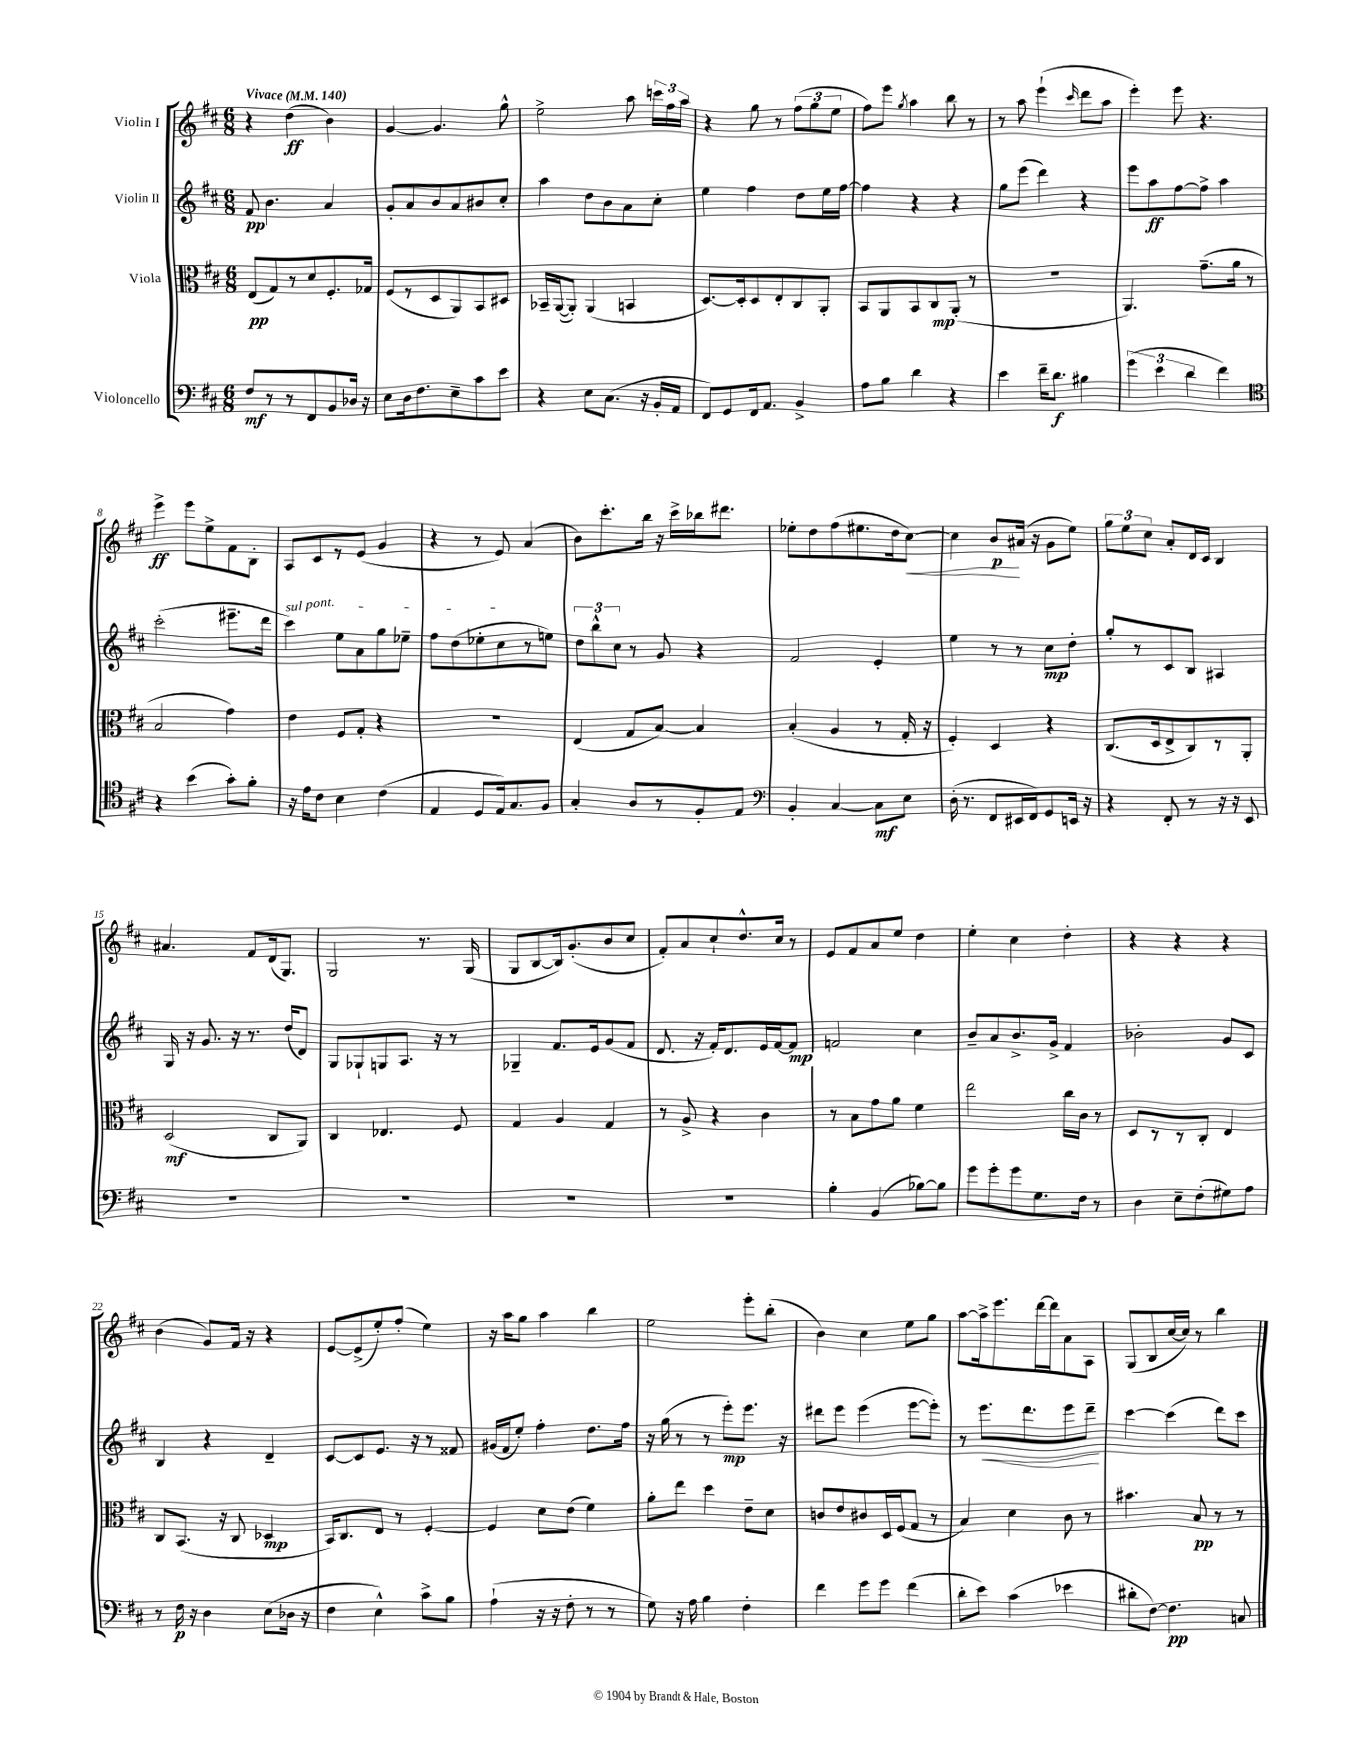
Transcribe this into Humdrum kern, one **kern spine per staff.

**kern	**kern	**kern	**kern
*staff4	*staff3	*staff2	*staff1
*clefF4	*clefC3	*clefG2	*clefG2
*k[f#c#]	*k[f#c#]	*k[f#c#]	*k[f#c#]
*M6/8	*M6/8	*M6/8	*M6/8
*MM140	*MM140	*MM140	*MM140
8F#	(8E	8f#	4r
8r	8G)	4.b	.
8r	8r	.	(4dd
8FF#	8d	.	.
8BB	8.F#'	4a	4b)
16D-	.	.	.
16r	16G-	.	.
=	=	=	=
8E	(8F#	8g'	[4g
16D	8r	8a	.
8.F#	.	.	.
.	8D	8b	4.g]
8E~	8AA)	8a	.
8c#	8BB	8b#	.
8e	8D#	8cc#'	8gg^^
=	=	=	=
4r	16BB-~	4aa	2ee^
.	([16AA	.	.
.	8AA'])	.	.
8E	(4AA	8dd	.
(8.C#	.	8b	.
.	4BB	8a	8aa
16r	.	.	.
16BB'	.	8cc#'	24ccc
.	.	.	24ff#
16AA	.	.	.
.	.	.	24aa
=	=	=	=
8FF#)	[8.D)	4ee	4r
8GG	.	.	.
.	16D']	.	.
16FF#	8D	4ff#	8gg
8.AA	.	.	.
.	8E'	.	8r
4BB^	8C#	8dd	(12ff#
.	.	.	12gg
.	8AA'	16ee	.
.	.	.	12ee
.	.	[16ff#	.
=	=	=	=
8A	8BB	4ff#]	8ff#)
8B	8AA	.	8eee
.	.	.	8qgg
4d	8BB	4r	4aa
.	8C#	.	.
4r	(8AA'	4r	8bb
.	8r	.	8r
=	=	=	=
4e	2.r	8gg	8r
.	.	(8eee	8aa
16f#~	.	4ddd)	(4eee`
8.d	.	.	.
.	.	.	16qqccc#
4B#	.	4r	8ddd
.	.	.	8aa
=	=	=	=
(6g	4.AA)	8eee	4eee')
.	.	8aa	.
6e	.	.	.
.	.	[8ff#	8eee
6d	.	.	.
.	(8.g~	8ff#^]	4.r
4f#)	.	4aa	.
.	16a	.	.
.	8r	.	.
=	=	=	=
*clefC4	*	*	*
4r	2B	(2ccc#'	4eee^
(4b	.	.	8eee
.	.	.	8ee^
8g')	4g)	8.eee#~	8f#
8f#'	.	.	8B'
.	.	16ddd	.
=	=	=	=
16r	4e	4ccc#)	8A
16e	.	.	.
8c#	.	.	8c#
4B	8F#	8ee	8r
.	8G'	8a	(8e
(4c#	4r	8gg	4g
.	.	8ee-~	.
=	=	=	=
4E	2.r	8ff#	4r
.	.	(8dd	.
8D	.	8ee-'	8r
16E)	.	8cc#	8e)
8.G	.	.	.
.	.	8r	(4a
8F#	.	8ee)	.
=	=	=	=
4G'	(4E	12dd	8b)
.	.	12bb^^	.
.	.	.	8.ccc#'
.	.	12cc#	.
8A	8G	8r	.
.	.	.	16bb
8r	[8B)	8g	16r
.	.	.	16ccc#^
8F#'	4B]	4r	16bb-
.	.	.	8.ddd#
8E	.	.	.
=	=	=	=
*clefF4	*	*	*
4BB'	(4B'	2f#	8ee-'
.	.	.	8dd
[4C#	4A	.	(8ff#
.	.	.	8.ee#
8C#]	8r	4e'	.
.	.	.	16dd
8E	16G'	.	[8cc#)
.	16r	.	.
=	=	=	=
(16D'	4F#')	4ee	4cc#]
8.r	.	.	.
8FF#	4D	8r	8b
16EE#	.	8r	(16a#
16FF#)	.	.	16r
8GG	4r	8cc#	8g
16EE	.	8dd'	8ee)
16r	.	.	.
=	=	=	=
4r	(8.C#	8gg'	12gg
.	.	.	12ee
.	.	8r	.
.	.	.	12cc#
.	16D	.	.
8FF#'	8E^	8c#	8a'
8r	8C#)	8B	16d
.	.	.	16c#
16r	8r	4A#	4B
16r	.	.	.
8EE	8AA'	.	.
=	=	=	=
2.r	(2D	16G	4.a#
.	.	16r	.
.	.	8.g	.
.	.	16r	.
.	.	8.r	8f#
.	8C#	.	(16d
.	.	(16dd	8.G)
.	8AA)	8d)	.
=	=	=	=
2.r	4C#	8G	2G
.	.	8G-`	.
.	4.E-	8G	.
.	.	8.A	.
.	.	.	8.r
.	.	16r	.
.	8F#	8r	.
.	.	.	(16G
=	=	=	=
2.r	4G	4G-~	8G
.	.	.	[8B
.	4A	8.f#	16B])
.	.	.	(8.g'
.	.	16e	.
.	4G	(8g	8b
.	.	8f#	8cc#
=	=	=	=
2.r	8r	8.d	8f#')
.	8A^	.	8a
.	.	16r	.
.	4r	16f#')	8cc#`
.	.	8.d	.
.	.	.	8.dd^^
.	4c#	16e	.
.	.	[16f#	16cc#
.	.	8f#]	8r
=	=	=	=
4B'	8r	2f	8e
.	8B	.	8f#
(4BB	8g	.	8a
.	8a	.	8ee
[8B-)	4f#	4cc#	4dd
8B-]	.	.	.
=	=	=	=
8g	2ee	8b~	4ee'
8g'	.	8a	.
8g	.	8.b^	4cc#
8.G	.	.	.
.	.	16g^	.
.	16cc#	4f#	4dd'
16F#	16c#	.	.
8r	8r	.	.
=	=	=	=
4D	8D	2b-'	4r
.	8r	.	.
8E~	8r	.	4r
(8F#'	8C#'	.	.
8G#)	4E	8g	4r
8A	.	8c#	.
=	=	=	=
8r	8C#	4B	(4b
16F#	(8.BB	.	.
16r	.	.	.
4D	.	4r	8g)
.	16r	.	.
.	8C#	.	16f#
.	.	.	16r
(8E	4D-	4d~	4r
16D-	.	.	.
16r	.	.	.
=	=	=	=
4F#	16BB)	[8c#	[8e
.	8.C#	.	.
.	.	8c#]	(8e^]
4E^^)	8E	8.e	8ee')
.	8r	.	(8ff#'
.	.	16r	.
8c#^	[4F#'	8r	4ee)
8B	.	8f##	.
=	=	=	=
(4A`	4F#]	(16g#	16r
.	.	16f#	16aa
.	.	8ee')	8gg
16r	8d	4ff#'	4aa
16r	.	.	.
8F#'	(8e	.	.
8r	4f#)	8.dd	4bb
8r	.	.	.
.	.	16ff#	.
=	=	=	=
8G)	8a'	16r	2ee
.	.	(16gg	.
16r	8ee	8r	.
16A	.	.	.
4B	4dd	8r	.
.	.	8eee')	.
4F#'	8e~	8.eee	8eee'
.	8d	.	(8bb'
.	.	16r	.
=	=	=	=
4f#	8c	8ddd#	4b)
.	8e	8eee	.
8g	8c#	(4eee	4cc#
8g	16D	.	.
.	(16F#	.	.
(4f#	8G	[8eee	8ee
.	8r	8eee'])	8gg
=	=	=	=
8d'	4B)	8r	[8aa
8e)	.	8.eee	16aa^]
.	.	.	8.eee
(4c#	4d	.	.
.	.	8.ddd	.
.	.	.	[16ddd
.	.	.	16ddd]
4e-	8c#	8eee	8a
.	8r	8ddd~	8A
=	=	=	=
8d#'	4.b#	[4ccc#	(8G
[8F#)	.	.	8B
4.F#]	.	(4ccc#]	[16cc#
.	.	.	16cc#])
.	8B	.	8r
.	8r	8ddd)	4bb
8C	8r	8ccc#	.
==	==	==	==
*-	*-	*-	*-
